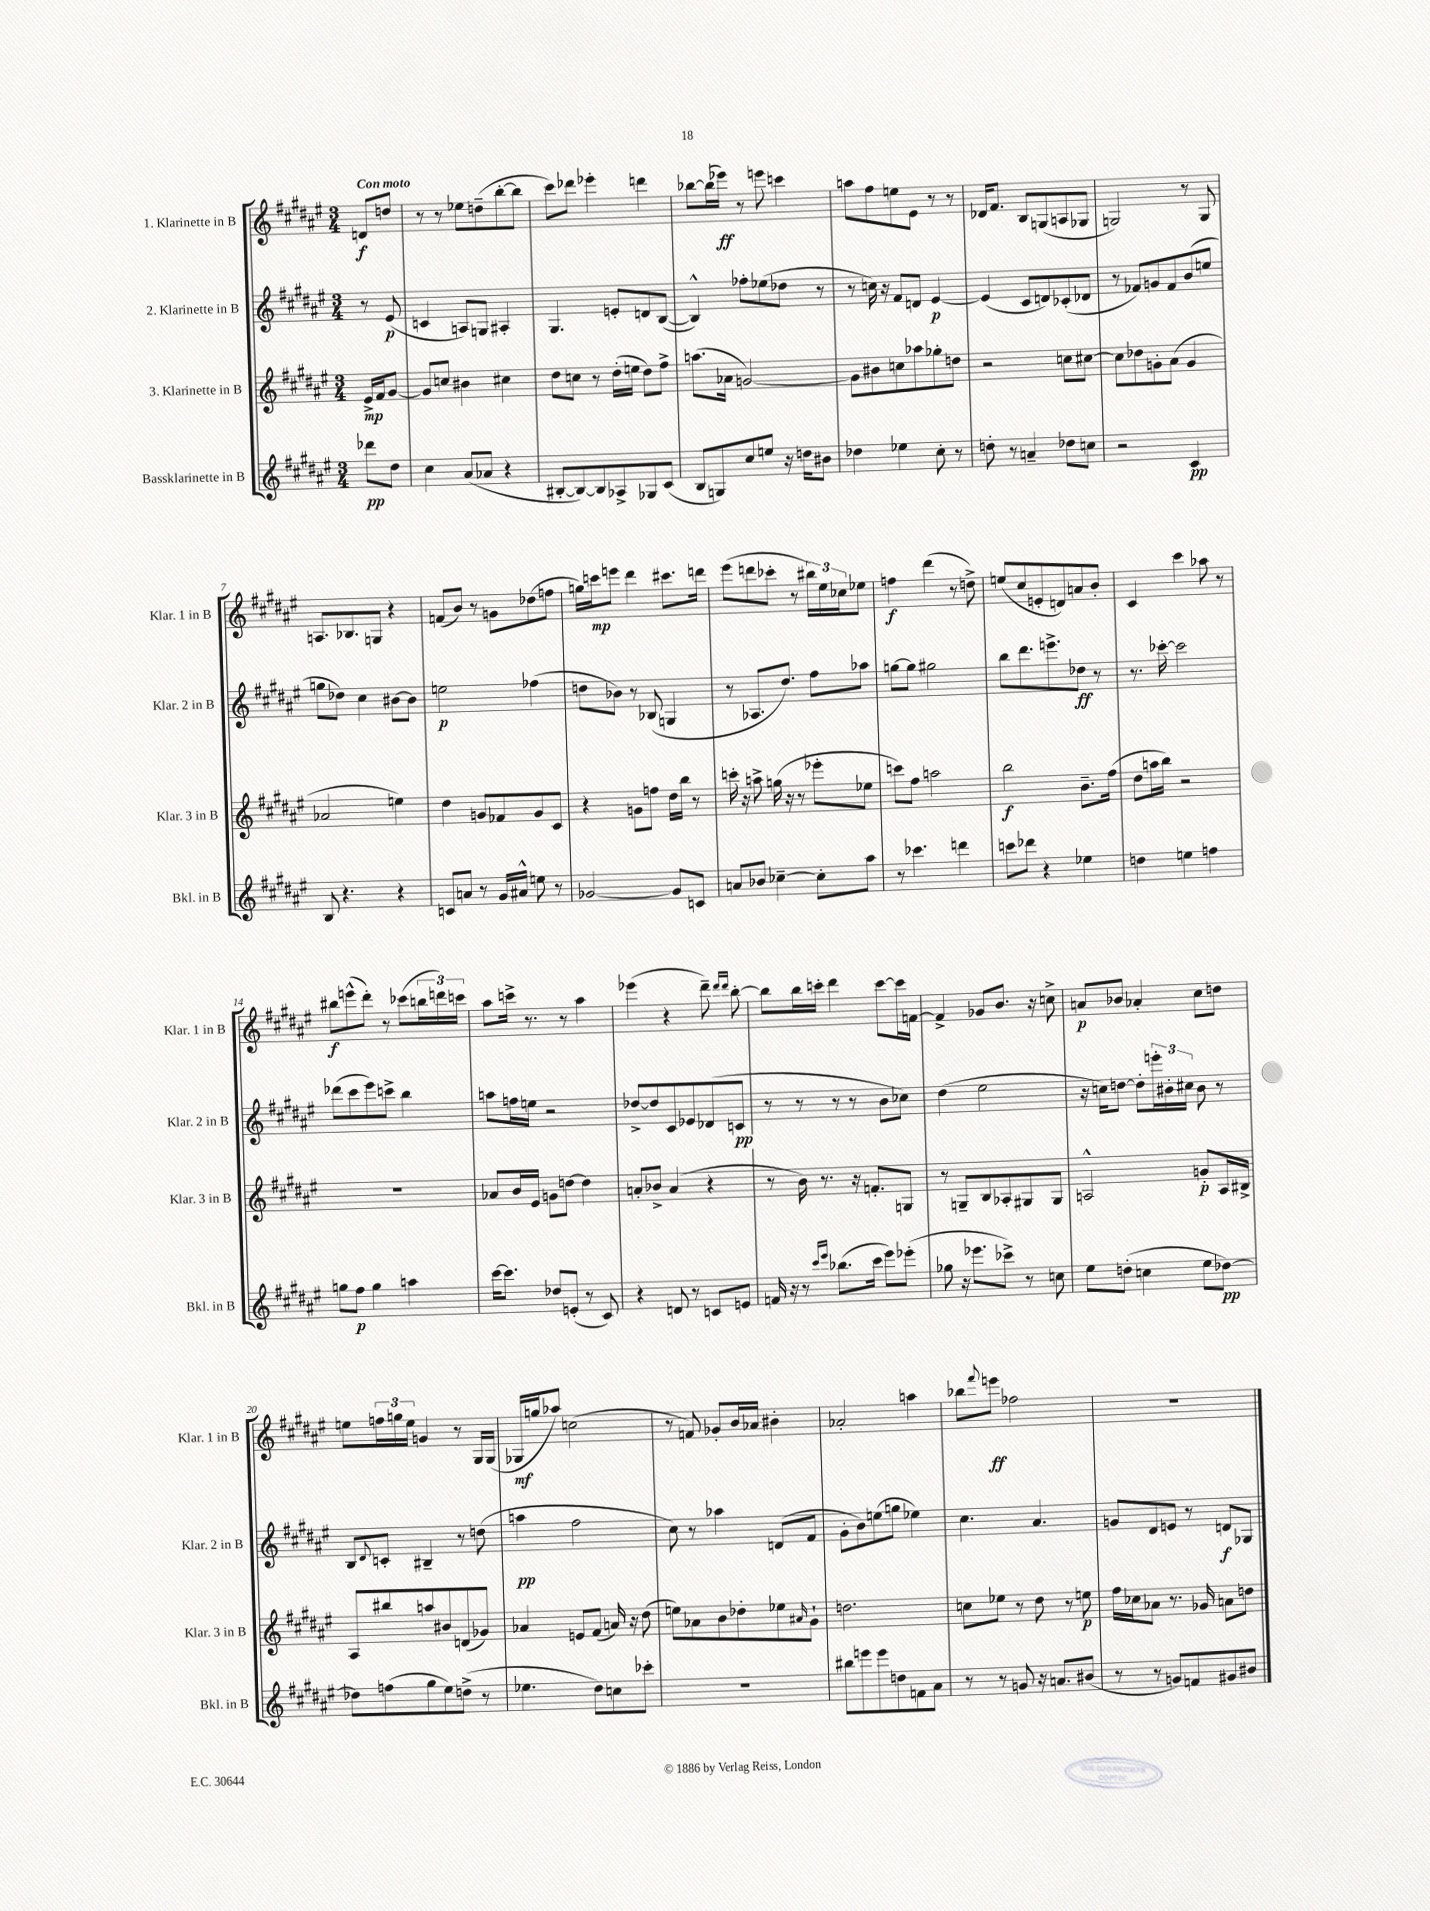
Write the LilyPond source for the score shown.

<<
\new StaffGroup <<
\new Staff = "s0" \with { instrumentName = "1. Klarinette in B" shortInstrumentName = "Klar. 1 in B" } {
    \clef treble \key fis \major \numericTimeSignature \time 3/4 \partial 4 \tempo "Con moto"
    d'8\f d''8 |
    r8 r8 ees''8 d''8--( b''8~-. b''8 |
    cis'''8) des'''8 ees'''4-. d'''4 |
    bes''8~ bes''16( ees'''16\ff) r8 e'''8 c'''4 |
    a''8 fis''8 e''8 eis'8 r8 r8 |
    des'16 fis'8. b8 g8( a8 ges8 |
    g2) r8 g8 |
    a8. bes8. g8 r4 |
    f'8( b'8) r8 g'8 des''8( f''8 |
    g''16) c'''16\mp e'''8 dis'''4 cis'''8. d'''16 |
    eis'''8( d'''8 ces'''8-. r8 \tuplet 3/2 { bis''16) eis''16 ces''16 } ees''8 |
    f''4\f dis'''4( r8 d''8->) |
    e''8( cis''8 e'8-. d'8) a'8 b'8-. |
    cis'4 cis'''4 aes''8 r8 |
    bis''8\f e'''8-^( dis'''8-.) r8 ces'''8( \tuplet 3/2 { b''16 d'''16) c'''16 } |
    ais''8 c'''16-> r8. r8 ais''4 |
    ees'''4( r4 dis'''8--) \grace { dis'''16 dis'''16 } b''8~-. |
    b''8 b''16 c'''16-. dis'''4 c'''8~ c'''16 f'16~ |
    f'4-> ges'8 b'8. r16 c''8-> |
    a'8\p bes'8 aes'4-. cis''8 d''8 |
    e''8 \tuplet 3/2 { f''16 g''16 e''16 } g'4 r8 gis16 gis16( |
    ges16\mf g''16 aes''8) c''2( |
    r8 f'8) ges'8-. b'16 aes'16 bis'4-. |
    aes'2-. a''4 |
    bes''8 \appoggiatura { fis'''8 } e'''8\ff fes''2 |
    R2. \bar "|." |
}
\new Staff = "s1" \with { instrumentName = "2. Klarinette in B" shortInstrumentName = "Klar. 2 in B" } {
    \clef treble \key fis \major \numericTimeSignature \time 3/4 \partial 4
    r8 eis'8\p( |
    c'4 a8) g8 ais4-. |
    gis4. e'8-. d'8 b8~( |
    b4-^) fes''8-. ees''8( des''8 r8 |
    r8 c''16) r16 fis'8 d'8 eis'4~\p |
    eis'4( cis'8 d'8) ces'8-.( des'8 |
    r8 fes'8) g'8 fes'8 b'8( e''8 |
    g''8 des''8) cis''4 bis'8~ bis'8 |
    e''2\p fes''4( |
    d''8 bes'8) r8 bes8( g4 |
    r8 aes8. dis''8.) fis''8 aes''8 |
    g''8~ g''8 gis''2 |
    b''8 dis'''8. e'''8.-> des''8\ff r8 |
    r8. ces'''16~-. ces'''2 |
    des'''8( cis'''8 eis'''8) c'''8-> b''4 |
    a''8 f''16 e''16 r2 |
    des''8~-> des''8 cis'8 ees'8 des'8( c'8\pp |
    r8 r8 r8 r8 b'8 ces''8) |
    dis''4( eis''2 |
    r16 c''16) d''8~ d''8-. \tuplet 3/2 { e'''16-. bis'16-. cis''16 } bis'8 r8 |
    b8 \appoggiatura { dis'8 } c'8-. bis4-- r8 d''8( |
    a''4\pp fis''2 |
    cis''8) r8 aes''4 d'8( fis'8 |
    gis'8-. b'8) e''8( g''8 ees''4) |
    cis''4. ais'4. |
    g'8 dis'8 e'8 r8 d'8\f ges8 \bar "|." |
}
\new Staff = "s2" \with { instrumentName = "3. Klarinette in B" shortInstrumentName = "Klar. 3 in B" } {
    \clef treble \key fis \major \numericTimeSignature \time 3/4 \partial 4
    eis'16->\mp fis'16 gis'8~ |
    gis'8 c''8 bis'4 cis''4 |
    dis''8 c''8 r8 dis''16-.( e''16 dis''8) fis''8-> |
    a''8.( aes'16 g'2~) |
    g'8 bis'8 c''8 aes''8 ges''8-. d''8 |
    r2 c''8 cis''8~ |
    cis''8 des''8 g'8-. ais'8( g'4 |
    aes'2 e''4) |
    dis''4 g'8 fes'8 g'8 cis'8 |
    r4 g'8 f''8 dis''16 b''16 r8 |
    c'''16-. r16 a''8-> g''16( r16 r8 ees'''8-. ees''8 |
    c'''8) fis''8 a''2 |
    b''2\f b'8.-- fis''16( |
    dis''8 a''16 b''16) r2 |
    R2. |
    aes'8 b'16 eis'16 g'8 d''8~ d''4 |
    a'8-. bes'8-> a'4( r4 |
    r8 b'16) r8. r16 f'8.-. g8 |
    r8 g8-- b8 aes8-. gis8 gis8 |
    a2-^ g'8-.\p a16 bis16-> |
    ais8 bis''8 a''8 bis'8 d'8( ges'8) |
    aes'4 e'8 fis'8( a'16) r16 dis''8( |
    e''8) aes'8 b'8 des''8-. ees''8 \grace { ais'16 } gis'8-! |
    d''2. |
    c''8 ees''8 r8 dis''8 r8 e''8\p |
    fis''16 ces''16 aes'8 r8. ges'16 a'8 d''8 \bar "|." |
}
\new Staff = "s3" \with { instrumentName = "Bassklarinette in B" shortInstrumentName = "Bkl. in B" } {
    \clef treble \key fis \major \numericTimeSignature \time 3/4 \partial 4
    des'''8\pp dis''8 |
    cis''4 ais'8( aes'8 r4 |
    bis8~-. bis8~) bis8 aes8-> ges8 cis'8( |
    b8 g8) cis''8 e''8 r16 d''16 bis'8 |
    des''4 ees''4 cis''8-. r8 |
    d''8-. r8 a'4-- des''8 c''8 |
    r2 cis'4\pp |
    b8 r4. r4 |
    c'8 a'8 r8 gis'16 ais'16-^ e''8 r8 |
    ges'2~ ges'8 c'8 |
    a'8 bes'8 ces''4~-- ces''8-. ais''8 |
    r8 ces'''4. d'''4 |
    c'''8 des'''8 r4 ees''4 |
    d''4 e''4 f''4 |
    g''8 fis''8\p g''4 a''4 |
    cis'''16~ cis'''8. des''8 e'8-.( r8 cis'8) |
    r4 d'8 r8 c'8 e'8 |
    f'16 r16 r8 \grace { cis'''16 eis'''16 } bes''8.( cis'''16 eis'''8) ees'''8-.( |
    ges''8 r16 ees'''8. ces'''8->) r8 c''8 |
    eis''8 d''8-.( c''4 eis''8 des''8~\pp) |
    des''8 f''8( gis''8 eis''8) d''8->( r8 |
    ees''4. dis''8) c''8 ces'''8-. |
    R2. |
    bis''8 e'''8 e'''8 d''8 f'8 ais'8 |
    r8 r8 g'8 r16 a'8. bis'8( |
    r8 r8 g'8) f'8 gis'8 bis'8 \bar "|." |
}
>>
>>
